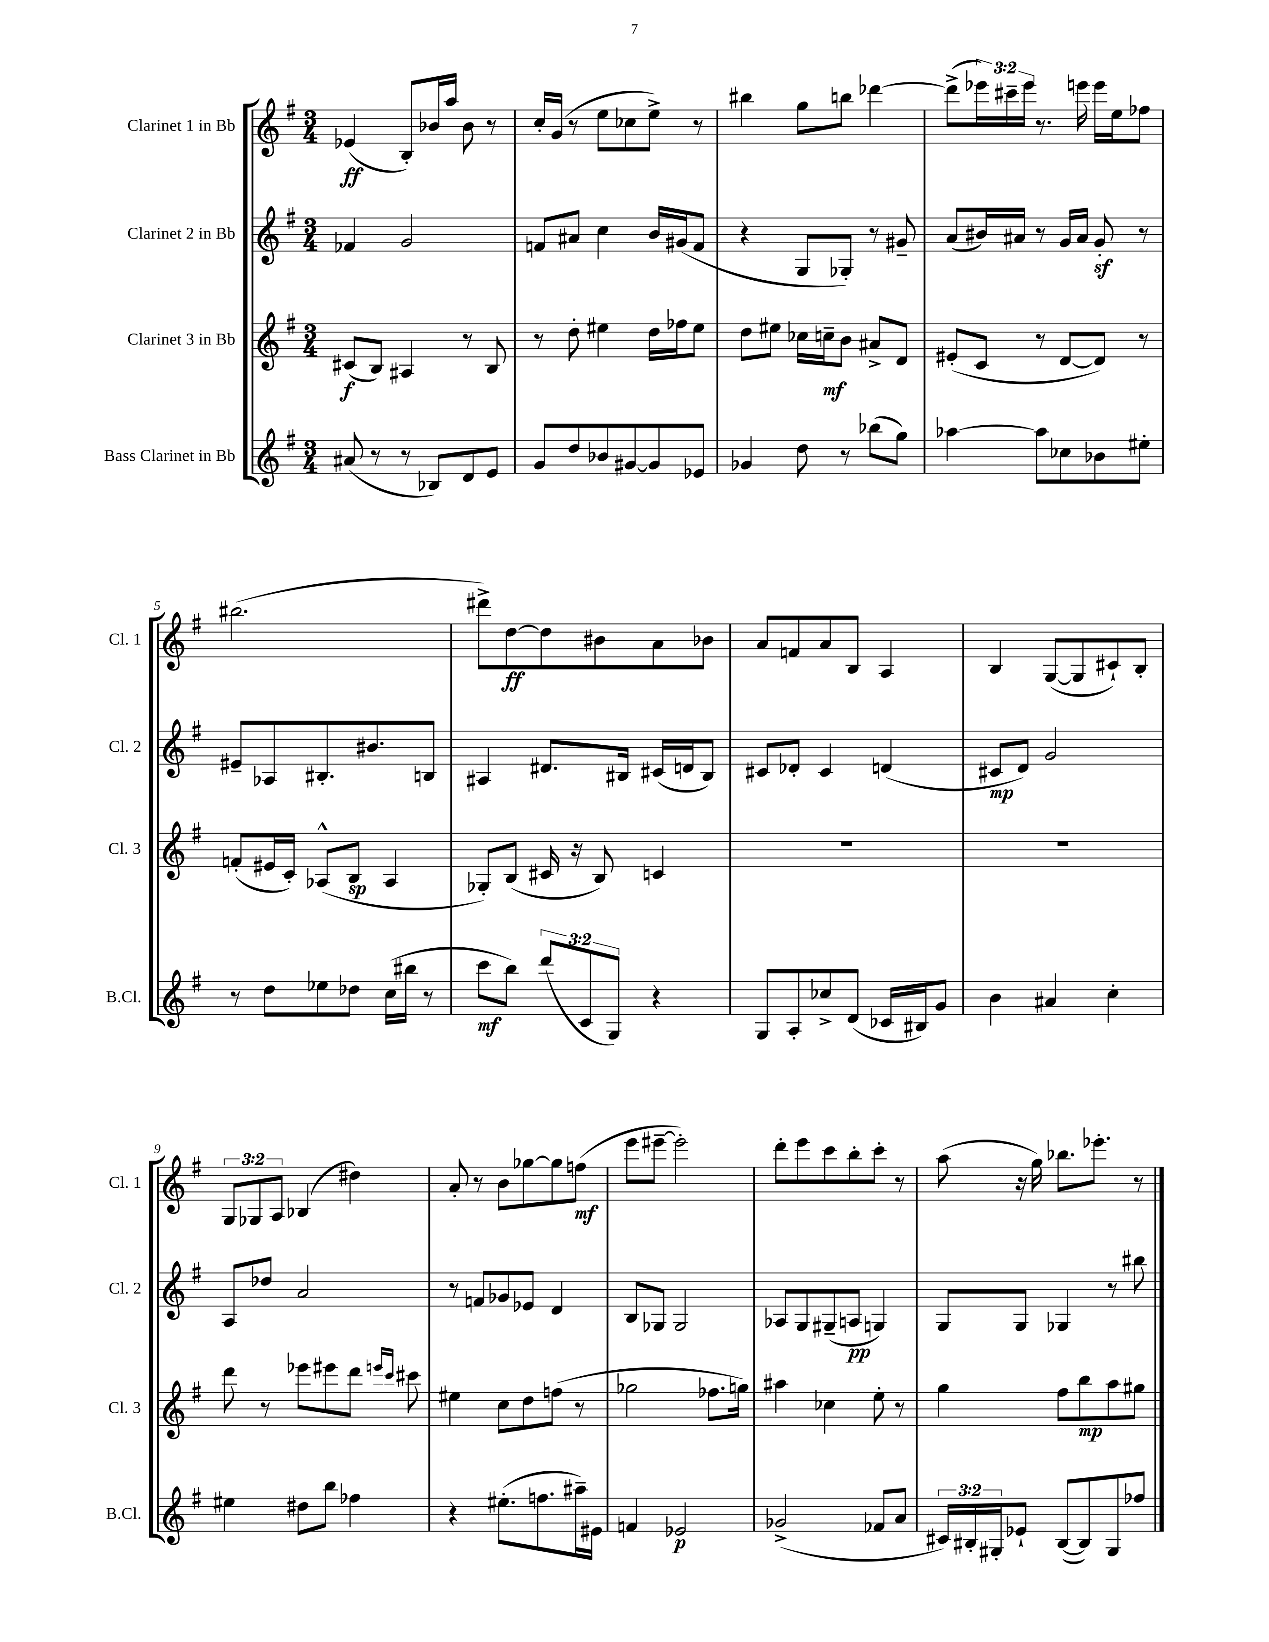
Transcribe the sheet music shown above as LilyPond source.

<<
\new StaffGroup <<
\new Staff = "s0" \with { instrumentName = "Clarinet 1 in Bb" shortInstrumentName = "Cl. 1" } {
    \clef treble \key g \major \numericTimeSignature \time 3/4 \override Staff.TupletNumber.text = #tuplet-number::calc-fraction-text
    ees'4\ff( b8-.) bes'16 a''16 bes'8 r8 |
    c''16-. g'16( r8 e''8 ces''8 e''8->) r8 |
    bis''4 g''8 b''8 des'''4~ |
    des'''8->( \tuplet 3/2 { ees'''16) cis'''16-- ees'''16 } r8. e'''16 e'''16 e''16 fes''8 |
    bis''2.( |
    dis'''8->) d''8~\ff d''8 bis'8 a'8 bes'8 |
    a'8 f'8 a'8 b8 a4 |
    b4 g8~( g8 cis'8-!) b8-. |
    \tuplet 3/2 { g8 ges8 a8 } bes4( dis''4) |
    a'8-. r8 b'8 ges''8~ ges''8 f''8\mf( |
    e'''8 eis'''8~-- eis'''2-.) |
    d'''8-. e'''8 c'''8 b''8-. c'''8-. r8 |
    a''8( r16 g''16) bes''8. ees'''8.-. r8 \bar "|." |
}
\new Staff = "s1" \with { instrumentName = "Clarinet 2 in Bb" shortInstrumentName = "Cl. 2" } {
    \clef treble \key g \major \numericTimeSignature \time 3/4
    fes'4 g'2 |
    f'8 ais'8 c''4 b'16 gis'16( f'8 |
    r4 g8 ges8-.) r8 gis'8-- |
    a'8( bis'16) ais'16 r8 g'16 ais'16 g'8-.\sf r8 |
    eis'8-- aes8 bis8.-. bis'8. b8 |
    ais4 dis'8. bis16 cis'16( d'16 bis8) |
    cis'8 des'8-. cis'4 d'4( |
    cis'8\mp d'8) g'2 |
    a8 des''8 a'2 |
    r8 f'8 ges'8 ees'8 d'4 |
    b8 ges8 ges2 |
    aes8 g8 gis8--( a8\pp g4) |
    g8 g8 ges4 r8 bis''8 \bar "|." |
}
\new Staff = "s2" \with { instrumentName = "Clarinet 3 in Bb" shortInstrumentName = "Cl. 3" } {
    \clef treble \key g \major \numericTimeSignature \time 3/4
    cis'8\f( b8) ais4 r8 b8 |
    r8 d''8-. eis''4 d''16 fes''16 eis''8 |
    d''8 eis''8 ces''16 c''16--\mf b'8 ais'8-> d'8 |
    eis'8-.( c'8 r8 d'8~ d'8) r8 |
    f'8-.( eis'16 c'16-.) aes8-^( b8\sp aes4 |
    ges8-.) b8( cis'16 r16 b8) c'4 |
    R2. |
    R2. |
    d'''8 r8 ees'''8 eis'''8 d'''8 \grace { e'''16 c'''16 } cis'''8 |
    eis''4 c''8 d''8 f''8( r8 |
    ges''2 fes''8. g''16) |
    ais''4 ces''4 e''8-. r8 |
    g''4 fis''8 b''8\mp a''8 gis''8 \bar "|." |
}
\new Staff = "s3" \with { instrumentName = "Bass Clarinet in Bb" shortInstrumentName = "B.Cl." } {
    \clef treble \key g \major \numericTimeSignature \time 3/4 \override Staff.TupletNumber.text = #tuplet-number::calc-fraction-text
    ais'8( r8 r8 bes8) d'8 e'8 |
    g'8 d''8 bes'8 gis'8~ gis'8 ees'8 |
    ges'4 d''8 r8 bes''8( g''8) |
    aes''4~ aes''8 ces''8 bes'8 eis''8-. |
    r8 d''8 ees''8 des''8 c''16( bis''16 r8 |
    c'''8\mf b''8) \tuplet 3/2 { d'''8( c'8 g8) } r4 |
    g8 a8-. ces''8-> d'8( ces'16 bis16) g'8 |
    b'4 ais'4 c''4-. |
    eis''4 dis''8 b''8 fes''4 |
    r4 eis''8.-.( f''8. ais''16--) eis'16 |
    f'4 ees'2\p |
    ges'2->( fes'8 a'8 |
    \tuplet 3/2 { cis'16) bis16-. gis16-. } ees'8-! bis8~( bis8) gis8 fes''8 \bar "|." |
}
>>
>>
